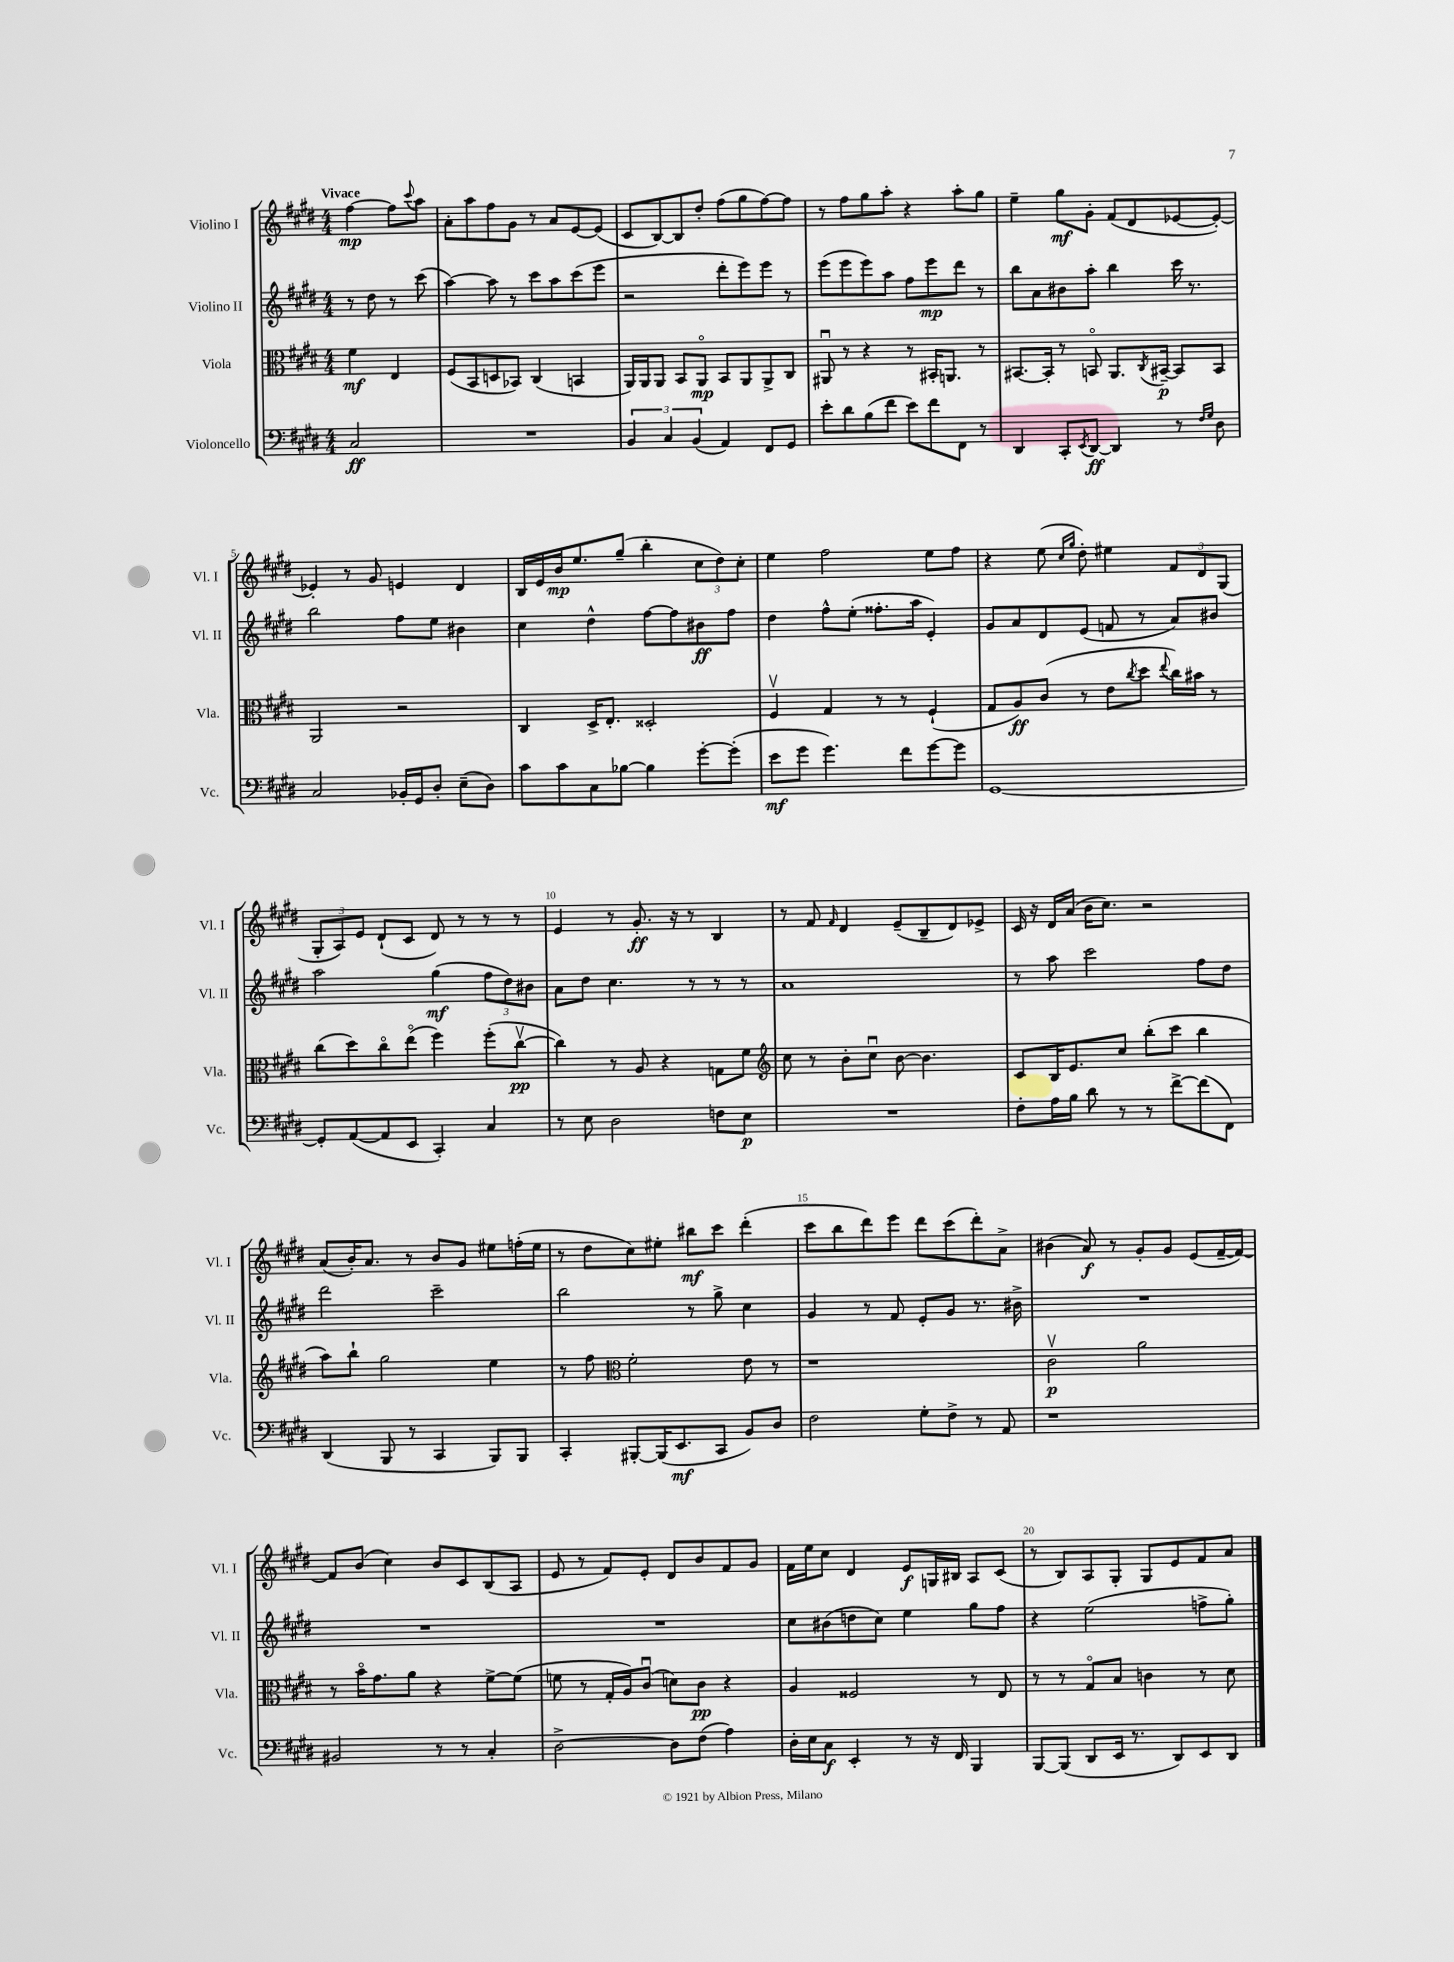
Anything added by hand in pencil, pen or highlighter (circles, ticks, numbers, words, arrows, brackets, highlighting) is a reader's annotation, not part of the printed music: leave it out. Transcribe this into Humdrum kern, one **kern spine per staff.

**kern	**dynam	**kern	**dynam	**kern	**dynam	**kern	**dynam
*part4	*part4	*part3	*part3	*part2	*part2	*part1	*part1
*staff4	*staff4	*staff3	*staff3	*staff2	*staff2	*staff1	*staff1
*I"Violoncello	*	*I"Viola	*	*I"Violino II	*	*I"Violino I	*
*I'Vc.	*	*I'Vla.	*	*I'Vl. II	*	*I'Vl. I	*
*clefF4	*	*clefC3	*	*clefG2	*	*clefG2	*
*k[f#c#g#d#]	*	*k[f#c#g#d#]	*	*k[f#c#g#d#]	*	*k[f#c#g#d#]	*
*M4/4	*	*M4/4	*	*M4/4	*	*M4/4	*
=	=	=	=	=	=	=	=
!	!	!	!	!	!	!LO:TX:a:B:t=Vivace	!
2C#/	ff	4f#\	mf	8r	.	[4ff#\	mp
.	.	.	.	8dd#\	.	.	.
.	.	4E/	.	8r	.	8ff#\L]	.
.	.	.	.	.	.	8qqccc#/	.
.	.	.	.	(8ccc#\	.	8aa\J	.
=1	=1	=1	=1	=1	=1	=1	=1
1r	.	(8F#/L	.	[4aa\)	.	8a'\L	.
.	.	8BB/	.	.	.	8aa\	.
.	.	8Dn/	.	8aa\]	.	8ff#\	.
.	.	8BB-X/J)	.	8r	.	8g#\J	.
.	.	(4C#/	.	8ccc#\L	.	8r	.
.	.	.	.	8aa\	.	8a/L	.
.	.	4BBn/	.	(8ccc#\	.	[8e/	.
.	.	.	.	8eee\J	.	(8e/J]	.
=2	=2	=2	=2	=2	=2	=2	=2
6BB/	.	16AA/LL)	.	2r	.	8c#/L	.
.	.	16AA/J	.	.	.	.	.
.	.	8AA/J	.	.	.	[8B/)	.
6C#/	.	.	.	.	.	.	.
.	.	8BB/L	.	.	.	8B/]	.
(6BB/	.	.	.	.	.	.	.
.	.	8AA/J	mp	.	.	8dd#'/J	.
4AA/)	.	8BB/L	.	8ddd#'\L	.	(8ff#\L	.
.	.	8AA/	.	8eee\)	.	8gg#\	.
8FF#/L	.	8AA^/	.	8eee\J	.	[8ff#\)	.
8GG#/J	.	8C#/J	.	8r	.	8ff#\J]	.
=3	=3	=3	=3	=3	=3	=3	=3
8e'\L	.	8AA#Xu/	.	(8eee\L	.	8r	.
8d#\	.	8r	.	8eee\	.	8ff#\L	.
(8B\	.	4r	.	8eee\)	.	8gg#\	.
8f#\J	.	.	.	8aa\J	.	8aa'\J	.
8e\L)	.	8r	.	8ff#\L	.	4r	.
8f#\	.	16BB#X'/KL	.	8eee\	mp	.	.
.	.	8.AAn/J	.	.	.	.	.
8FF#\J	.	.	.	8ddd#\J	.	8aa'\L	.
8r	.	8r	.	8r	.	8gg#\J	.
=4	=4	=4	=4	=4	=4	=4	=4
4DD#/	.	[8.BB#X/L	.	8bb\L	.	4ee~\	.
.	.	.	.	8a\	.	.	.
.	.	16BB#'/Jk]	.	.	.	.	.
8CC#'/L	.	8r	.	8b#X\	.	8gg#\L	mf
8qEE/	.	.	.	.	.	.	.
[8DD#/J	ff	8BBn/	.	8aa'\J	.	8g#'\J	.
4DD#/]	.	8.AA/L	.	4bb\	.	(8f#/L	.
.	.	.	.	.	.	8d#/	.
.	.	8qC#/	.	.	.	.	.
.	.	[16BB#X~/Jk	p	.	.	.	.
8r	.	8BB#/L]	.	16ccc#\	.	[8e-X/	.
.	.	.	.	8.r	.	.	.
16qqF#/LL	.	.	.	.	.	.	.
16qqG#/JJ	.	.	.	.	.	.	.
8D#\	.	8BB#/J	.	.	.	8e-'/J_)	.
!!LO:LB:g=z
=5	=5	=5	=5	=5	=5	=5	=5
2C#/	.	2AA/	.	2bb\	.	4e-X'/]	.
.	.	.	.	.	.	8r	.
.	.	.	.	.	.	8g#/	.
16BB-X'/LL	.	2r	.	8ff#\L	.	4en/	.
16GG#/J	.	.	.	.	.	.	.
8D#'/J	.	.	.	8ee\J	.	.	.
(8E~\L	.	.	.	4b#X\	.	4d#/	.
8D#\J)	.	.	.	.	.	.	.
=6	=6	=6	=6	=6	=6	=6	=6
8c#\L	.	4C#/	.	4cc#\	.	16B/LL	.
.	.	.	.	.	.	16e/	.
8c#\	.	.	.	.	.	16b/J	mp
.	.	.	.	.	.	8.ee/	.
8C#\	.	16D#^/KL	.	4dd#^^\	.	.	.
.	.	8.E'/J	.	.	.	.	.
[8B-X\J	.	.	.	.	.	(8gg#~/J	.
4B-\]	.	2D##X'/	.	[8ff#\L	.	4bb'\	.
.	.	.	.	8ff#\]	.	.	.
[8g#'\L	.	.	.	8b#X\	ff	12cc#\L	.
.	.	.	.	.	.	12dd#\)	.
(8g#'\J]	.	.	.	8ff#\J	.	.	.
.	.	.	.	.	.	12cc#'\J	.
=7	=7	=7	=7	=7	=7	=7	=7
8e\L	mf	4F#v/	.	4dd#\	.	4ee\	.
8g#\J	.	.	.	.	.	.	.
4.g#\)	.	4G#/	.	8ff#^^\L	.	2ff#\	.
.	.	.	.	(8ee'\J	.	.	.
.	.	8r	.	8.ff##X'\L	.	.	.
8f#\L	.	8r	.	.	.	.	.
.	.	.	.	16aa\Jk	.	.	.
[8g#\	.	(4F#`/	.	4e'/)	.	8ee\L	.
8g#\J]	.	.	.	.	.	8ff#\J	.
=8	=8	=8	=8	=8	=8	=8	=8
[1GG#	.	8G#/L	.	8g#/L	.	4r	.
.	.	8A/)	ff	8a/	.	.	.
.	.	(8c#/J	.	8d#/	.	(8ee\	.
.	.	.	.	.	.	16qqcc#/LL	.
.	.	.	.	.	.	16qqgg#/JJ	.
.	.	8r	.	(8e/J	.	8dd#'\)	.
.	.	8e\L	.	8fn/	.	4ee#X\	.
.	.	8qcc#/	.	.	.	.	.
.	.	8dd#\J	.	8r	.	.	.
.	.	8qqee/	.	.	.	.	.
.	.	16cc#\LL)	.	8a/L)	.	12f#/L	.
.	.	16b#X\JJ	.	.	.	.	.
.	.	.	.	.	.	12d#/	.
.	.	8r	.	8b#X/J	.	.	.
.	.	.	.	.	.	(12G#/J	.
!!LO:LB:g=z
=9	=9	=9	=9	=9	=9	=9	=9
8GG#'/L]	.	(8cc#\L	.	2aa\	.	12G#'/L	.
.	.	.	.	.	.	12A/)	.
([8AA/	.	8dd#\)	.	.	.	.	.
.	.	.	.	.	.	12e/J	.
8AA/]	.	8cc#\	.	.	.	(8d#`/L	.
8EE/J	.	(8ee\J	.	.	.	8c#/J	.
4CC#'/)	.	4ff#\)	.	(4gg#\	mf	8d#/)	.
.	.	.	.	.	.	8r	.
4C#/	.	(8ff#'\L	.	12ff#\L	.	8r	.
.	.	.	.	12dd#\)	.	.	.
.	.	[8cc#v\J	pp	.	.	8r	.
.	.	.	.	12b#X\J	.	.	.
=10	=10	=10	=10	=10	=10	=10	=10
8r	.	4cc#\])	.	8a\L	.	4e/	.
8E\	.	.	.	8dd#\J	.	.	.
2D#\	.	8r	.	4.cc#\	.	8r	.
.	.	8A/	.	.	.	8.g#'/	ff
.	.	4r	.	.	.	.	.
.	.	.	.	.	.	16r	.
.	.	.	.	8r	.	8r	.
8Fn\L	.	8Gn\L	.	8r	.	4B/	.
8E\J	p	8f#\J	.	8r	.	.	.
=11	=11	=11	=11	=11	=11	=11	=11
*	*	*clefG2	*	*	*	*	*
1r	.	8cc#\	.	1a	.	8r	.
.	.	8r	.	.	.	8f#/	.
.	.	.	.	.	.	16qqf#/	.
.	.	8b'\L	.	.	.	4d#/	.
.	.	8cc#u\J	.	.	.	.	.
.	.	[8b\	.	.	.	(8e~/L	.
.	.	4.b\]	.	.	.	8B~/	.
.	.	.	.	.	.	8d#/)	.
.	.	.	.	.	.	8e-X^/J	.
=12	=12	=12	=12	=12	=12	=12	=12
8F#'\L	.	8c#/L	.	8r	.	16c#/	.
.	.	.	.	.	.	16r	.
16A\L	.	16B/K	.	8aa\	.	16d#/LL	.
16B\JJ	.	8.e/	.	.	.	(16a/JJ	.
8d#\	.	.	.	2ccc#\	.	16b\KL	.
.	.	.	.	.	.	8.cc#\J)	.
8r	.	8cc#/J	.	.	.	.	.
8r	.	(8bb'\L	.	.	.	2r	.
[8f#^\L	.	8ccc#\J	.	.	.	.	.
(8f#\]	.	4bb\	.	8ff#\L	.	.	.
8FF#\J)	.	.	.	8dd#\J	.	.	.
!!LO:LB:g=z
=13	=13	=13	=13	=13	=13	=13	=13
(4DD#/	.	8aa\L)	.	2ddd#\	.	(8a/L	.
.	.	8bb`\J	.	.	.	16b'/K)	.
.	.	.	.	.	.	8.a/J	.
8BBB/	.	2gg#\	.	.	.	.	.
8r	.	.	.	.	.	8r	.
4CC#/	.	.	.	2ccc#~\	.	8b/L	.
.	.	.	.	.	.	8g#/J	.
8BBB/L)	.	4ee\	.	.	.	8ee#X\L	.
8BBB/J	.	.	.	.	.	(16ffn'\L	.
.	.	.	.	.	.	16ee#\JJ	.
=14	=14	=14	=14	=14	=14	=14	=14
4CC#'/	.	8r	.	2bb\	.	8r	.
.	.	8ff#\	.	.	.	8dd#\L	.
*	*	*clefC3	*	*	*	*	*
[8BBB#X'/L	.	2f#'\	.	.	.	8cc#\)	.
(16BBB#/K]	.	.	.	.	.	8ee#X'\J	.
8.EE/	mf	.	.	.	.	.	.
.	.	.	.	8r	.	8bb#X\L	mf
8CC#/J	.	.	.	8gg#^\	.	8ccc#\J	.
8BB/L)	.	8e\	.	4cc#\	.	(4ddd#'\	.
8D#/J	.	8r	.	.	.	.	.
=15	=15	=15	=15	=15	=15	=15	=15
2F#\	.	1r	.	4g#/	.	8ccc#\L	.
.	.	.	.	.	.	8bb\	.
.	.	.	.	8r	.	8ddd#\)	.
.	.	.	.	8f#/	.	8eee\J	.
8G#'\L	.	.	.	8e'/L	.	8ddd#\L	.
8F#^\J	.	.	.	8g#/J	.	(8ccc#\	.
8r	.	.	.	8.r	.	8ddd#'\)	.
8AA/	.	.	.	.	.	8a^\J	.
.	.	.	.	16b#X^\	.	.	.
=16	=16	=16	=16	=16	=16	=16	=16
1r	.	2c#v\	p	1r	.	(4b#X\	.
.	.	.	.	.	.	8a/)	f
.	.	.	.	.	.	8r	.
.	.	2a\	.	.	.	8g#'/L	.
.	.	.	.	.	.	8g#/J	.
.	.	.	.	.	.	(8e/L	.
.	.	.	.	.	.	[16f#~/L	.
.	.	.	.	.	.	16f#/JJ_)	.
!!LO:LB:g=z
=17	=17	=17	=17	=17	=17	=17	=17
2BB#X/	.	8r	.	1r	.	8f#/L]	.
.	.	16b\KL	.	.	.	(8b/J	.
.	.	8.g#\	.	.	.	.	.
.	.	.	.	.	.	4cc#\)	.
.	.	8a\J	.	.	.	.	.
8r	.	4r	.	.	.	8b/L	.
8r	.	.	.	.	.	8c#/	.
4C#'/	.	[8f#^\L	.	.	.	(8B/	.
.	.	(8f#\J]	.	.	.	8A/J	.
=18	=18	=18	=18	=18	=18	=18	=18
[2D#^\	.	8fn\	.	1r	.	8e/	.
.	.	8r	.	.	.	8r	.
.	.	16G#'/LL	.	.	.	8f#/L)	.
.	.	16A/J)	.	.	.	.	.
.	.	(8c#u/J	.	.	.	8e'/J	.
8D#\L]	.	8dn\L)	.	.	.	8d#/L	.
(8F#\J	.	8c#\J	pp	.	.	8b/	.
4A\)	.	4r	.	.	.	8f#/	.
.	.	.	.	.	.	8g#/J	.
=19	=19	=19	=19	=19	=19	=19	=19
16D#'\LL	.	4A/	.	8cc#\L	.	16f#\LL	.
16E\J	.	.	.	.	.	16ee\J	.
8C#\J	f	.	.	(8b#X\	.	8cc#\J	.
4EE'/	.	2F##X/	.	8ddn\	.	4d#/	.
.	.	.	.	8cc#\J)	.	.	.
8r	.	.	.	4ee\	.	8e/L	f
16r	.	.	.	.	.	16Gn/L	.
16FF#/	.	.	.	.	.	16B#X/JJ	.
4BBB/	.	8r	.	8gg#\L	.	8A/L	.
.	.	8E/	.	8ff#\J	.	(8c#/J	.
=20	=20	=20	=20	=20	=20	=20	=20
[8BBB/L	.	8r	.	4r	.	8r	.
(8BBB/J]	.	8r	.	.	.	8B/L)	.
8DD#/L	.	8G#/L	.	(2ee\	.	8A/	.
16EE/Jk	.	8B/J	.	.	.	8G#'/J	.
8.r	.	.	.	.	.	.	.
.	.	4cn\	.	.	.	8G#/L	.
8DD#/L)	.	.	.	.	.	8e/	.
8EE/	.	8r	.	8ffn^\L	.	8f#/	.
8DD#/J	.	8d#\	.	8gg#'\J)	.	8a/J	.
==	==	==	==	==	==	==	==
*-	*-	*-	*-	*-	*-	*-	*-
